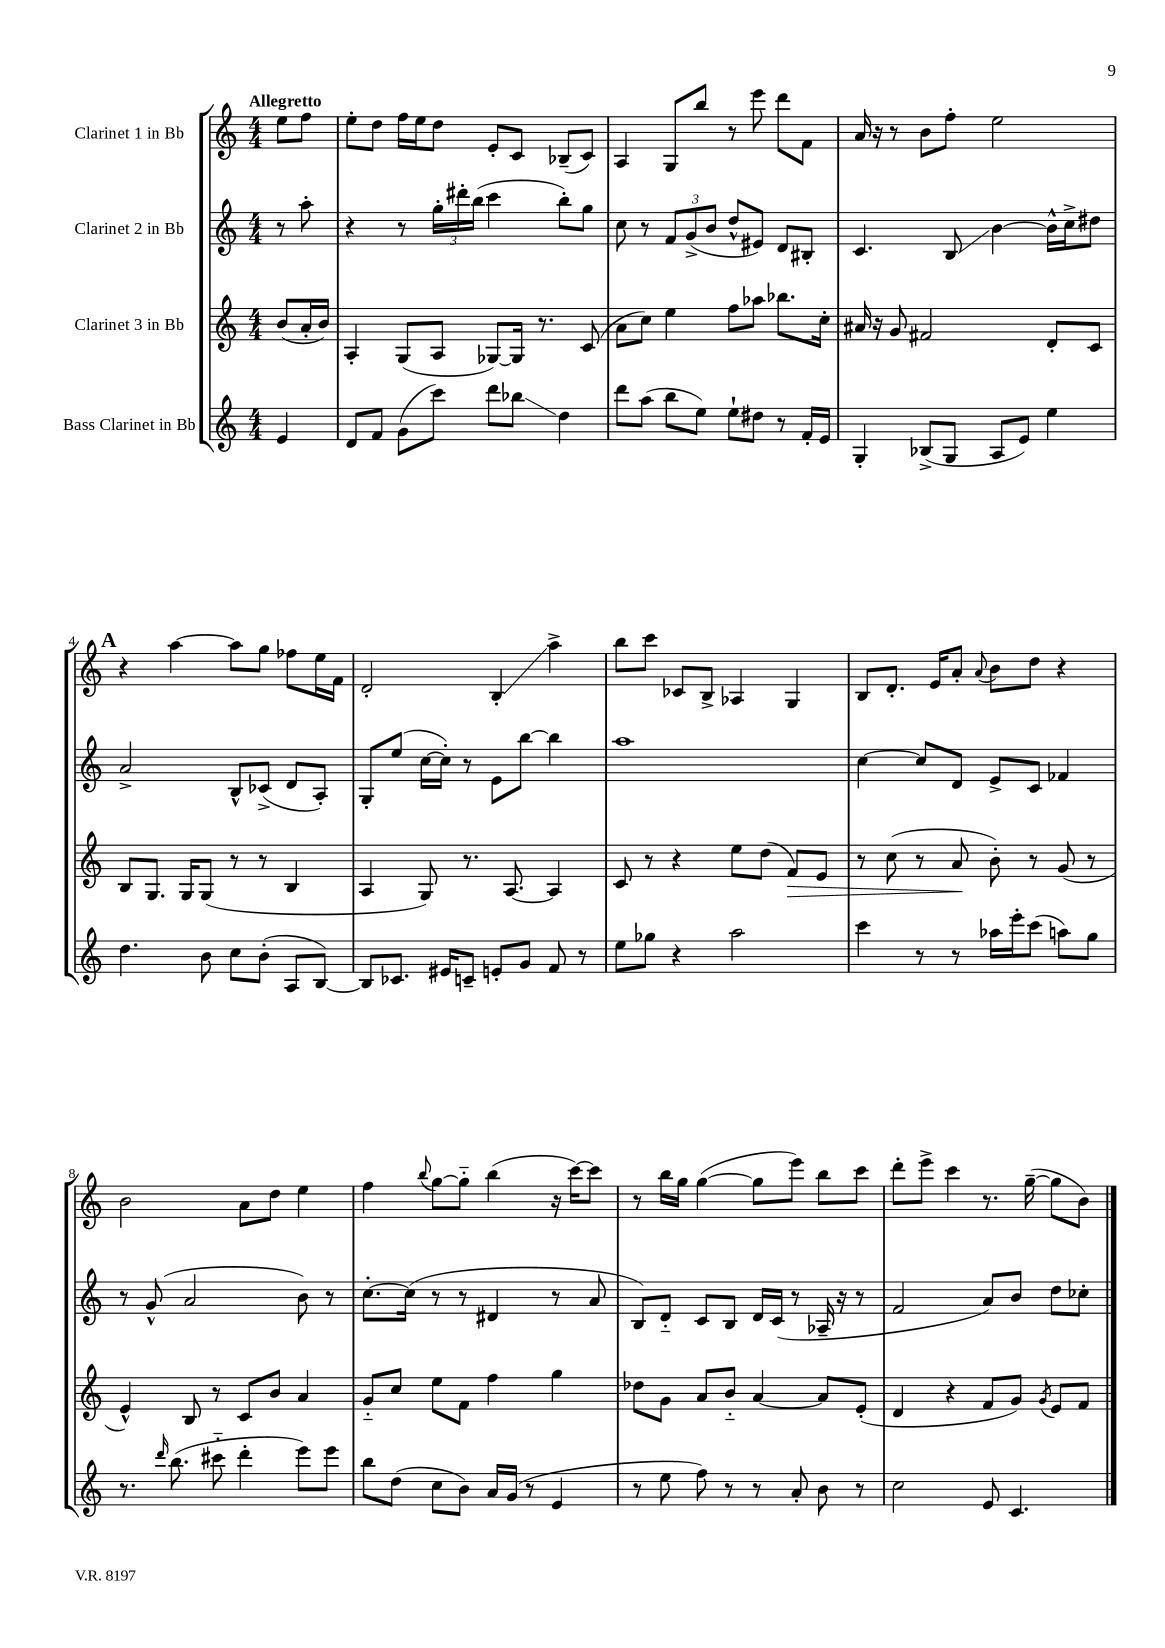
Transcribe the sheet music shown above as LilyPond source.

<<
\new StaffGroup <<
\new Staff = "s0" \with { instrumentName = "Clarinet 1 in Bb" } {
    \clef treble \key c \major \numericTimeSignature \time 4/4 \partial 4 \tempo "Allegretto"
    \autoBeamOff e''8[ f''8] |
    e''8[-. d''8] f''16[ e''16 d''8] e'8[-. c'8] bes8[--( c'8]) |
    a4 g8[ b''8] r8 e'''8 d'''8[ f'8] |
    a'16 r16 r8 b'8[ f''8]-. e''2 |
    \mark \markup { \bold "A" } r4 a''4~ a''8[ g''8] fes''8[ e''16 f'16] |
    d'2-. b4-.\glissando a''4-> |
    b''8[ c'''8] ces'8[ b8]-> aes4 g4 |
    b8[ d'8.]-. e'16[ a'8]-. \appoggiatura { a'8 } b'8[ d''8] r4 |
    b'2 a'8[ d''8] e''4 |
    f''4 \appoggiatura { b''8 } g''8[~ g''8]-_ b''4( r16 c'''16[~) c'''8] |
    r8 b''16[ g''16] g''4~( g''8[ e'''8]) b''8[ c'''8] |
    d'''8[-. e'''8]-> c'''4 r8. g''16~--( g''8[ b'8]) \bar "|." |
}
\new Staff = "s1" \with { instrumentName = "Clarinet 2 in Bb" } {
    \clef treble \key c \major \numericTimeSignature \time 4/4 \partial 4
    \autoBeamOff r8 a''8-. |
    r4 r8 \tuplet 3/2 { g''16[-. dis'''16-. b''16]( } c'''4 b''8[-.) g''8] |
    c''8 r8 \tuplet 3/2 { f'8[ g'8->( b'8] } d''8[-^ eis'8]) d'8[ bis8]-. |
    c'4. b8\glissando b'4~ b'16[-^ c''16-> dis''8] |
    \mark \markup { \bold "A" } a'2-> b8[-^ ces'8]->( d'8[ a8]-.) |
    g8[-. e''8]( c''16[~ c''16]-.) r8 e'8[ b''8]~ b''4 |
    a''1 |
    c''4~ c''8[ d'8] e'8[-> c'8] fes'4 |
    r8 g'8-^( a'2 b'8) r8 |
    c''8.[~-. c''16]( r8 r8 dis'4 r8 a'8 |
    b8[) d'8]-_ c'8[ b8] d'16[ c'16]( r8 aes16-- r16 r8 |
    f'2 a'8[) b'8] d''8[ ces''8]-. \bar "|." |
}
\new Staff = "s2" \with { instrumentName = "Clarinet 3 in Bb" } {
    \clef treble \key c \major \numericTimeSignature \time 4/4 \partial 4
    \autoBeamOff b'8[( a'16-. b'16]) |
    a4-. g8[( a8] ges8[~) ges16] r8. c'8( |
    a'8[ c''8]) e''4 f''8[ aes''8] bes''8.[ c''16]-. |
    ais'16 r16 g'8 fis'2 d'8[-. c'8] |
    \mark \markup { \bold "A" } b8[ g8.] g16[ g8]( r8 r8 b4 |
    a4 g8) r8. a8.~ a4 |
    c'8 r8 r4 e''8[ d''8]( f'8[\>) e'8] |
    r8 c''8( r8 a'8\! b'8-.) r8 g'8( r8 |
    e'4-^) b8 r8 c'8[ b'8] a'4 |
    g'8[-_ c''8] e''8[ f'8] f''4 g''4 |
    des''8[ g'8] a'8[ b'8]-_ a'4~ a'8[ e'8]-.( |
    d'4 r4 f'8[ g'8]) \acciaccatura { g'8 } e'8[ f'8] \bar "|." |
}
\new Staff = "s3" \with { instrumentName = "Bass Clarinet in Bb" } {
    \clef treble \key c \major \numericTimeSignature \time 4/4 \partial 4
    \autoBeamOff e'4 |
    d'8[ f'8] g'8[( c'''8]) d'''8[ bes''8]\glissando d''4 |
    d'''8[ a''8]( b''8[ e''8]) e''8[-! dis''8] r8 f'16[-. e'16] |
    g4-. bes8[->( g8] a8[ e'8]) e''4 |
    \mark \markup { \bold "A" } d''4. b'8 c''8[ b'8]-.( a8[ b8]~) |
    b8[ ces'8.] eis'16[ c'8]-- e'8[-. g'8] f'8 r8 |
    e''8[ ges''8] r4 a''2 |
    c'''4 r8 r8 aes''16[ e'''16-. c'''8]( a''8[) g''8] |
    r8. \grace { d'''16 } b''8.( cis'''8-_ d'''4-. e'''8[) e'''8] |
    b''8[ d''8]( c''8[ b'8]) a'16[ g'16]( r8 e'4 |
    r8 e''8 f''8) r8 r8 a'8-. b'8 r8 |
    c''2 e'8 c'4. \bar "|." |
}
>>
>>
